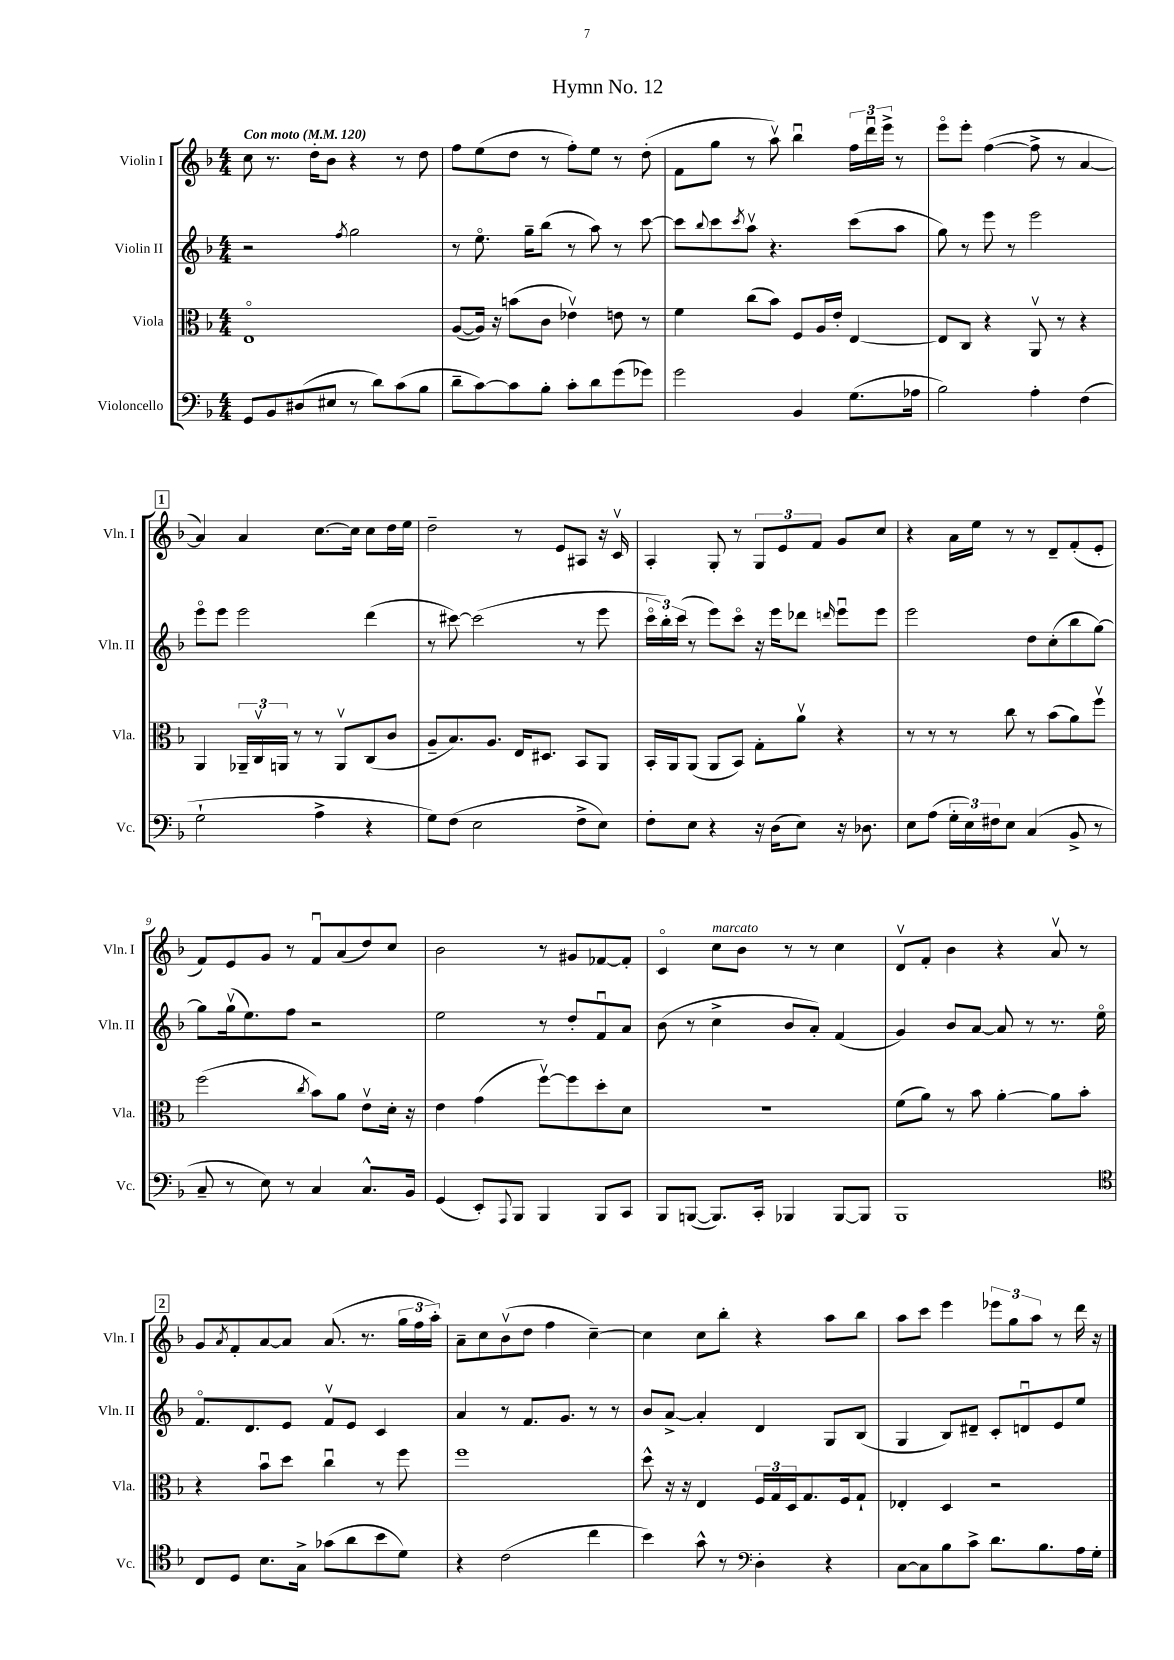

**kern	**kern	**kern	**kern
*part4	*part3	*part2	*part1
*staff4	*staff3	*staff2	*staff1
*I"Violoncello	*I"Viola	*I"Violin II	*I"Violin I
*I'Vc.	*I'Vla.	*I'Vln. II	*I'Vln. I
*clefF4	*clefC3	*clefG2	*clefG2
*k[b-]	*k[b-]	*k[b-]	*k[b-]
*M4/4	*M4/4	*M4/4	*M4/4
*MM120	*MM120	*MM120	*MM120
=1	=1	=1	=1
!	!	!	!LO:TX:a:B:t=Con moto
8GG/L	1E	2r	8cc\
8BB-/	.	.	8.r
(8D#X/	.	.	.
.	.	.	16dd'\KL
8E#X/J	.	.	8b-\J
.	.	8qff/	.
8r	.	2gg\	4r
8d\L)	.	.	.
(8c\	.	.	8r
8B-\J	.	.	8dd\
=2	=2	=2	=2
8d~\L	([8A/L	8r	8ff\L
[8c\)	16A/Jk])	8.ee\	(8ee\
.	16r	.	.
8c\]	(8bn\L	.	8dd\J
.	.	16gg~\KL	.
8B-'\J	8c\J	(8bb-\J	8r
8c'\L	4e-Xv\)	8r	8ff'\L)
8d\	.	8aa\)	8ee\J
(8g\	8en\	8r	8r
8g-X\J)	8r	[8ccc\	(8dd'\
=3	=3	=3	=3
2g\	4f\	8ccc\L]	8f\L
.	.	8qqbb-/	.
.	.	8ccc\	8gg\J
.	.	8qccc/	.
.	(8cc\L	8aav\J	8r
.	8b-\J)	4.r	8aav\)
4BB-/	8F/L	.	4bb-u\
.	16A/L	.	.
.	16e'/JJ	.	.
(8.G\L	[4E/	(8ccc\L	24ff\LL
.	.	.	24dddu\
.	.	.	24eee^\JJ
.	.	8aa\J	8r
16A-X\Jk	.	.	.
=4	=4	=4	=4
2B-\)	8E/L]	8gg\)	8eee\L
.	8C/J	8r	8eee'\J
.	4r	8eee\	([4ff\
.	.	8r	.
4A'\	8AAv/	2eee\	8ff^\]
.	8r	.	8r
(4F\	4r	.	[4a/
!!LO:LB:g=z
!!LO:REH:place=s1:t=1
=5	=5	=5	=5
2G`\	4AA/	8eee\L	4a/])
.	.	8eee\J	.
.	24AA-X~/LL	2eee\	4a/
.	24Cv/	.	.
.	24AAn/JJ	.	.
.	8r	.	.
4A^\	8r	.	[8.cc\L
.	8AAv/L	.	.
.	.	.	16cc\Jk]
4r	(8C/	(4ddd\	8cc\L
.	8c/J	.	16dd\L
.	.	.	16ee\JJ
=6	=6	=6	=6
8G\L)	8A~/L	8r	2dd~\
(8F\J	8.B-/)	[8ccc#X\)	.
2E\	.	(2ccc#\]	.
.	8.A/J	.	.
.	16E/KL	.	8r
.	8.D#X/J	.	.
.	.	.	8e/L
8F^\L	8BB-/L	8r	8A#X/J
8E\J)	8AA/J	8eee\	16r
.	.	.	16cv/
=7	=7	=7	=7
8F'\L	16BB-'/LL	24ccc\LL	4A'/
.	.	24bb-'\)	.
.	16AA/J	.	.
.	.	(24ccc\JJ	.
8E\J	(8AA/J	8r	.
4r	8AA/L	8eee\L)	8G'/
.	8BB-/J)	8ccc\J	8r
16r	8G'\L	16r	12G/L
(16D\KL	.	16eee\KL	.
.	.	.	12e/
8E\J)	8av\J	8ddd-X\J	.
.	.	.	12f/J
.	.	16qqdddn/	.
16r	4r	8eeeu\L	8g/L
8.D-X\	.	.	.
.	.	8eee\J	8cc/J
=8	=8	=8	=8
8E\L	8r	2eee\	4r
(8A\J	8r	.	.
24G'\LL	8r	.	16a\LL
24E\)	.	.	.
.	.	.	16ee\JJ
24F#X\J	.	.	.
8E\J	8cc\	.	8r
(4C/	8r	8dd\L	8r
.	(8b-\L	(8cc'\	8d~/L
8BB-^/	8a\)	8bb-\	(8f'/
8r	8ffv\J	[8gg\J)	8e'/J
!!LO:LB:g=z
=9	=9	=9	=9
8C~/	(2ff\	8gg\L]	8f/L)
8r	.	(16ggv\k	8e/
.	.	8.ee\)	.
8E\)	.	.	8g/J
8r	.	8ff\J	8r
.	8qcc/	.	.
4C/	8b-\L)	2r	8fu/L
.	8a\J	.	(8a/
8.C^^/L	8ev\L	.	8dd/)
.	16d'\Jk	.	8cc/J
16BB-/Jk	16r	.	.
=10	=10	=10	=10
(4GG/	4e\	2ee\	2b-\
8EE'/L)	(4g\	.	.
8qqAAA/	.	.	.
8BBB-/J	.	.	.
4BBB-/	[8ffv\L)	8r	8r
.	8ff\]	8dd'/L	8g#X/L
8BBB-/L	8dd'\	8fu/	[8f-X/
8CC/J	8d\J	8a/J	8f-'/J]
=11	=11	=11	=11
8BBB-/L	1r	(8b-\	4c/
([8BBBn/J	.	8r	.
!	!	!	!LO:TX:a:i:t=marcato
8.BBB/L])	.	4cc^\	8cc\L
.	.	.	8b-\J
16CC'/Jk	.	.	.
4BBB-X/	.	8b-/L	8r
.	.	8a'/J)	8r
[8BBB-/L	.	(4f/	4cc\
8BBB-/J]	.	.	.
=12	=12	=12	=12
1BBB-	(8f\L	4g/)	8dv/L
.	8a\J)	.	8f'/J
.	8r	8b-/L	4b-\
.	8b-\	[8a/J	.
.	[4a'\	8a/]	4r
.	.	8r	.
.	8a\L]	8.r	8av/
.	8b-'\J	.	8r
.	.	16ee\	.
!!LO:LB:g=z
!!LO:REH:place=s1:t=2
=13	=13	=13	=13
*clefC4	*	*	*
8C/L	4r	8.f/L	8g/L
.	.	.	8qa/
8D/J	.	.	8f'/
.	.	8.d/	.
8.B-\L	8b-u\L	.	[8a/
.	8dd\J	8e/J	8a/J]
16G^\Jk	.	.	.
(8g-X\L	4ccu\	8fv/L	(8.a/
8a\	.	8e/J	.
.	.	.	8.r
8b-\	8r	4c/	.
8d\J)	8ff\	.	24gg\LL
.	.	.	24ff\
.	.	.	24aa'\JJ)
=14	=14	=14	=14
4r	1ff	4a/	8a~\L
.	.	.	8cc\
(2c\	.	8r	(8b-v\
.	.	8.f/L	8dd\J
.	.	.	4ff\
.	.	8.g/J	.
4cc\	.	8r	[4cc~\)
.	.	8r	.
=15	=15	=15	=15
4b-\)	8dd^^\	8b-/L	4cc\]
.	16r	[8a^/J	.
.	16r	.	.
8g^^\	4E/	4a'/]	8cc\L
8r	.	.	8bb-'\J
*clefF4	*	*	*
4D'\	24F/LL	4d/	4r
.	24G/	.	.
.	24D/J	.	.
.	8.G/	.	.
4r	.	8G/L	8aa\L
.	16F/k	.	.
.	8G`/J	(8B-/J	8bb-\J
=16	=16	=16	=16
[8C\L	4E-X'/	4G/	8aa\L
8C\]	.	.	8ccc\J
8B-\	4D/	8B-/L)	4eee\
8c^\J	.	8d#X~/J	.
8.d\L	2r	8c'/L	12eee-X\L
.	.	.	12gg\
.	.	8dnu/	.
.	.	.	12aa\J
8.B-\	.	.	.
.	.	8e/	8r
16A\L	.	8ee/J	16ddd\
16G'\JJ	.	.	16r
==	==	==	==
*-	*-	*-	*-
